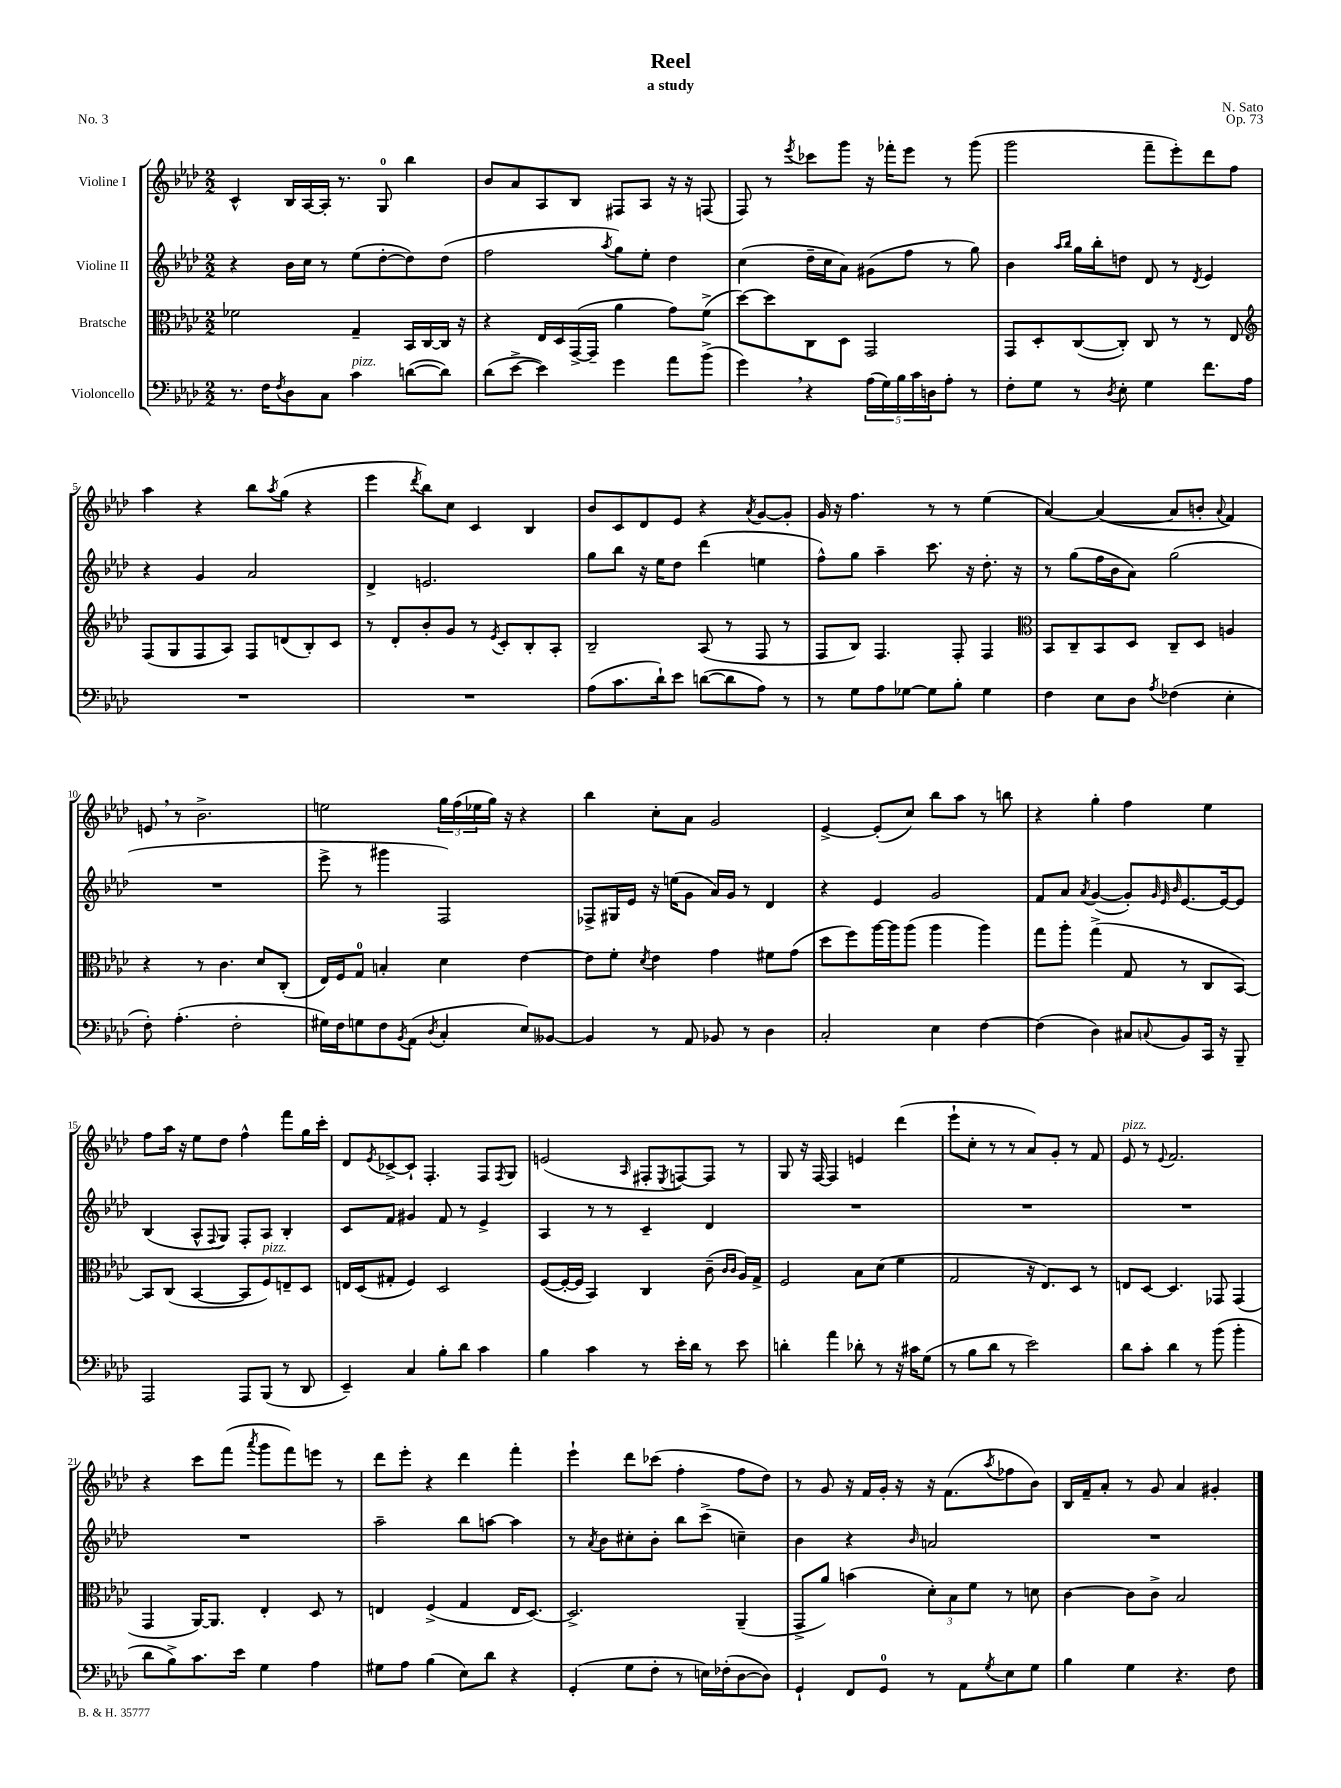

**kern	**kern	**kern	**kern
*staff4	*staff3	*staff2	*staff1
*clefF4	*clefC3	*clefG2	*clefG2
*k[b-e-a-d-]	*k[b-e-a-d-]	*k[b-e-a-d-]	*k[b-e-a-d-]
*M2/2	*M2/2	*M2/2	*M2/2
8.r	2f-\	4r	4c^^/
16F\LK	.	.	.
8qF/	.	.	.
8D-\	.	16b-\LL	16B-/LL
.	.	16cc\JJ	[16A-/
8C\J	.	8r	16A-'/]JJ
.	.	.	8.r
4c\	4G~/	(8ee-\L	.
.	.	[8dd-'\	8G/
([8d\L	16BB-/LL	8dd-\])	4bb-\
.	[16C/	.	.
8d\]J)	16C/]JJ	(8dd-\J	.
.	16r	.	.
=	=	=	=
(8d-\L	4r	2ff\	8b-/L
[8e-^\J	.	.	8a-/
4e-\])	16E-/LL	.	8A-/
.	16D-/	.	.
.	([16GG^/	.	8B-/J
.	16GG~/]JJ	.	.
.	.	8qaa-/	.
4g\	4a-\	8gg\L)	8F#/L
.	.	8ee-'\J	8A-/J
8a-\L	8g\L)	4dd-\	16r
.	.	.	16r
(8b-^\J	(8f^\J	.	(8F/
=	=	=	=
4g\)	[8dd-\L)	(4cc\	8F/)
.	8dd-\]	.	8r
.	.	.	8qeee-/
4r	8C\	16dd-~\LL	8ccc-\L
.	.	16cc\J	.
.	8D-\J	8a-\J)	8ggg\J
(20A-\LL	2GG/	(8g#\L	16r
20G\)	.	.	.
.	.	.	16fff-'\LK
20B-\	.	.	.
.	.	8ff\J	8eee-\J
20c\	.	.	.
20D\J	.	.	.
8A-'\J	.	8r	8r
8r	.	8gg\)	(8ggg\
=	=	=	=
8F'\L	8GG/L	4b-\	2ggg\
8G\J	8D-'/	.	.
.	.	16qqaa-/LL	.
.	.	16qqbb-/JJ	.
8r	([8C/	16gg\LL	.
.	.	16bb-'\J	.
8qD-/	.	.	.
8E-'\	8C'/]J)	8dd\J	.
4G\	8C/	8d-/	8fff~\L
.	8r	8r	8eee-'\)
.	.	8qd-/	.
8.f\L	8r	4e-/	8ddd-\
.	8E-/	.	8ff\J
16A-\Jk	.	.	.
=	=	=	=
*	*clefG2	*	*
1r	(8F/L	4r	4aa-\
.	8G/	.	.
.	8F/	4g/	4r
.	8A-/J)	.	.
.	8F/L	2a-/	8bb-\L
.	.	.	8qaa-/
.	(8d/	.	(8gg\J
.	8B-'/)	.	4r
.	8c/J	.	.
=	=	=	=
1r	8r	4d-^/	4eee-\
.	8d-'/L	.	.
.	.	.	8qddd-/
.	8b-'/	2.e/	8bb-\L)
.	8g/J	.	8cc\J
.	8r	.	4c/
.	8qe-/	.	.
.	8c'/L	.	.
.	8B-'/	.	4B-/
.	8A-'/J	.	.
=	=	=	=
(8A-\L	2B-~/	8gg\L	8b-/L
8.c\	.	8bb-\J	8c/
.	.	16r	8d-/
16d-`\k)	.	16ee-\LK	.
8e-\J	.	8dd-\J	8e-/J
([8d\L	(8A-/	(4ddd-\	4r
8d\]	8r	.	.
.	.	.	8qa-/
8A-\J)	8F/	4ee\	[8g/L
8r	8r	.	8g'/]J
=	=	=	=
8r	8F/L	8ff^^\L)	16g/
.	.	.	16r
8G\L	8B-/J)	8gg\J	4.ff\
8A-\	4.F/	4aa-~\	.
[8G-\J	.	.	.
8G-\]L	.	8.ccc\	8r
8B-'\J	8F'/	.	8r
.	.	16r	.
4G-\	4F/	8.dd-'\	(4ee-\
.	.	16r	.
=	=	=	=
*	*clefC3	*	*
4F\	8BB-/L	8r	[4a-/)
.	8C~/	(8gg\L	.
8E-\L	8BB-/	16ff\L	(4a-/_
.	.	16b-\J	.
8D-\J	8D-/J	8a-\J)	.
8qA-/	.	.	.
(4F-\	8C~/L	(2gg\	8a-/]L
.	8D-/J	.	8b'/J
.	.	.	8qqa-/
4E-'\	4A/	.	4f/)
=	=	=	=
8F'\)	4r	1r	8e/
(4.A-'\	.	.	8r
.	8r	.	2.b-^\
.	4.c\	.	.
2F'\	.	.	.
.	8d-/L	.	.
.	(8C'/J	.	.
=	=	=	=
16G#\LL)	16E-/LL)	8eee-^\	2ee\
16F\J	16F/J	.	.
8G\	8G/J	8r	.
8F\	4B'/	4ggg#\	.
8qBB-/	.	.	.
(8AA-\J	.	.	.
8qD-/	.	.	.
4C'/	4d-\	2F/)	24gg\LL
.	.	.	(24ff\
.	.	.	24ee-\
.	.	.	16gg\JJ)
.	.	.	16r
8E-/L)	[4e-\	.	4r
[8BB--/J	.	.	.
=	=	=	=
4BB--/]	8e-\]L	8F-^/L	4bb-\
.	8f'\J	16G#/L	.
.	.	16e-/JJ	.
.	8qd-/	.	.
8r	4e-\	16r	8cc'\L
.	.	(16ee\LK	.
8AA-/	.	8g\J	8a-\J
8BB-/	4g\	16a-/LL)	2g/
.	.	16g/JJ	.
8r	.	8r	.
4D-\	8f#\L	4d-/	.
.	(8g\J	.	.
=	=	=	=
2C'/	8dd-\L	4r	[4e-^/
.	8ff\)	.	.
.	[16aa-\L	4e-/	(8e-'/]L
.	16aa-\]J	.	.
.	(8aa-\J	.	8cc/J)
4E-\	4aa-\	2g/	8bb-\L
.	.	.	8aa-\J
[4F\	4aa-\)	.	8r
.	.	.	8bb\
=	=	=	=
(4F\]	8gg\L	8f/L	4r
.	8aa-'\J	8a-/J	.
.	.	8qa-/	.
4D-\)	(4gg^\	([4g/	4gg'\
8C#/L	8G/	8g'/]L)	4ff\
.	.	32qqg/	.
.	.	32qqe-/	.
8qqC/	.	32qqb-/	.
8BB-/	8r	[8.e-/	.
16CC/Jk	8C/L	.	4ee-\
16r	.	16e-/_k	.
8BBB-~/	[8BB-/J)	8e-/]J	.
=	=	=	=
2AAA-/	8BB-/]L	(4B-/	8ff\L
.	(8C/J	.	16aa-\Jk
.	.	.	16r
.	[4BB-/	8A-^^/L	8ee-\L
.	.	8qqF/	.
.	.	8G/J)	8dd-\J
8AAA-/L	8BB-/]L	8F'/L	4ff^^\
(8BBB-/J	8F/)	8A-/J	.
8r	8E~/	4B-'/	8fff\L
8DD-/	8D-/J	.	16gg\L
.	.	.	16ccc'\JJ
=	=	=	=
4EE-~/)	16E/LL	8c/L	8d-/L
.	(16D-/J	.	.
.	.	.	8qe-/
.	8G#'/J	8f/J	[8c-^/
4C/	4F/)	4g#/	8c-`/]J
.	.	.	4.F'/
8B-'\L	2D-/	8f/	.
8d-\J	.	8r	.
4c\	.	4e-^/	8F/L
.	.	.	8qF/
.	.	.	8G/J
=	=	=	=
4B-\	([8F/L	4A-/	(2e/
.	16F'/_L	.	.
.	16F/]JJ	.	.
4c\	4BB-/)	8r	.
.	.	8r	.
.	.	.	16qqA-/
8r	4C/	4c~/	8F#'/L
.	.	.	8qE-/
16e-'\LL	.	.	[8F/)
16d-\JJ	.	.	.
8r	(8c~\	4d-/	8F/]J
.	16qqc/LL	.	.
.	16qqc/JJ	.	.
8e-\	16A-/LL)	.	8r
.	16G^/JJ	.	.
=	=	=	=
4d'\	2F/	1r	8G/
.	.	.	16r
.	.	.	[16F/
4a-\	.	.	4F/]
8d-'\	8B-\L	.	4e/
8r	(8d-\J	.	.
16r	4f\	.	(4ddd-\
16c#\LK	.	.	.
(8G\J	.	.	.
=	=	=	=
8r	2G/	1r	8eee-`\L
8B-\L	.	.	8cc'\J
8d-\J	.	.	8r
8r	.	.	8r
2e-\)	16r	.	8a-/L)
.	8.E-/L)	.	.
.	.	.	8g'/J
.	8D-/J	.	8r
.	8r	.	8f/
=	=	=	=
8d-\L	8E/L	1r	8e-/
8c'\J	[8D-/J	.	8r
.	.	.	8qqe-/
4d-\	4.D-/]	.	2.f/
8r	.	.	.
(8b-\	8GG-/	.	.
4b-'\	(4GG-/	.	.
=	=	=	=
8d-\L	4GG/	1r	4r
8B-^\)	.	.	.
8.c\	[16AA-/LK)	.	8ccc\L
.	8.AA-/]J	.	.
.	.	.	(8fff\J
16e-\Jk	.	.	.
.	.	.	8qaaa-/
4G\	4E-'/	.	8ggg\L
.	.	.	8fff\)
4A-\	8D-/	.	8eee\J
.	8r	.	8r
=	=	=	=
8G#\L	4E/	2aa-~\	8ddd-\L
8A-\J	.	.	8eee-'\J
(4B-\	(4F^/	.	4r
8E-\L)	4G/	8bb-\L	4ddd-\
8d-\J	.	[8aa\J	.
4r	16E/LK	4aa\]	4fff'\
.	[8.D-/J)	.	.
=	=	=	=
(4GG'/	2.D-^/]	8r	4eee-`\
.	.	8qa-/	.
.	.	8b-\L	.
8G\L	.	8cc#'\	8ddd-\L
8F'\J	.	8b-'\J	(8ccc-\J
8r	.	8bb-\L	4ff'\
16E\LL)	.	(8ccc^\J	.
(16F-'\J	.	.	.
[8D-\	(4AA-~/	4cc~\)	8ff\L
8D-\]J)	.	.	8dd-\J)
=	=	=	=
4GG`/	8GG^/L	4b-\	8r
.	8a-/J)	.	8g/
8FF/L	(4b\	4r	16r
.	.	.	16f/LL
8GG/J	.	.	16g'/JJ
.	.	.	16r
.	.	16qqb-/	.
8r	12d-'\L)	2a/	16r
.	.	.	(8.f\L
.	12B-\	.	.
8AA-\L	.	.	.
.	12f\J	.	.
8qG/	.	.	8qaa-/
8E-\	8r	.	8ff-\
8G\J	8d\	.	8b-\J)
=	=	=	=
4B-\	[4c\	1r	16B-/LL
.	.	.	16f~/J
.	.	.	8a-'/J
4G\	8c\]L	.	8r
.	8c^\J	.	8g/
4.r	2B-/	.	4a-/
.	.	.	4g#'/
8F\	.	.	.
==	==	==	==
*-	*-	*-	*-
